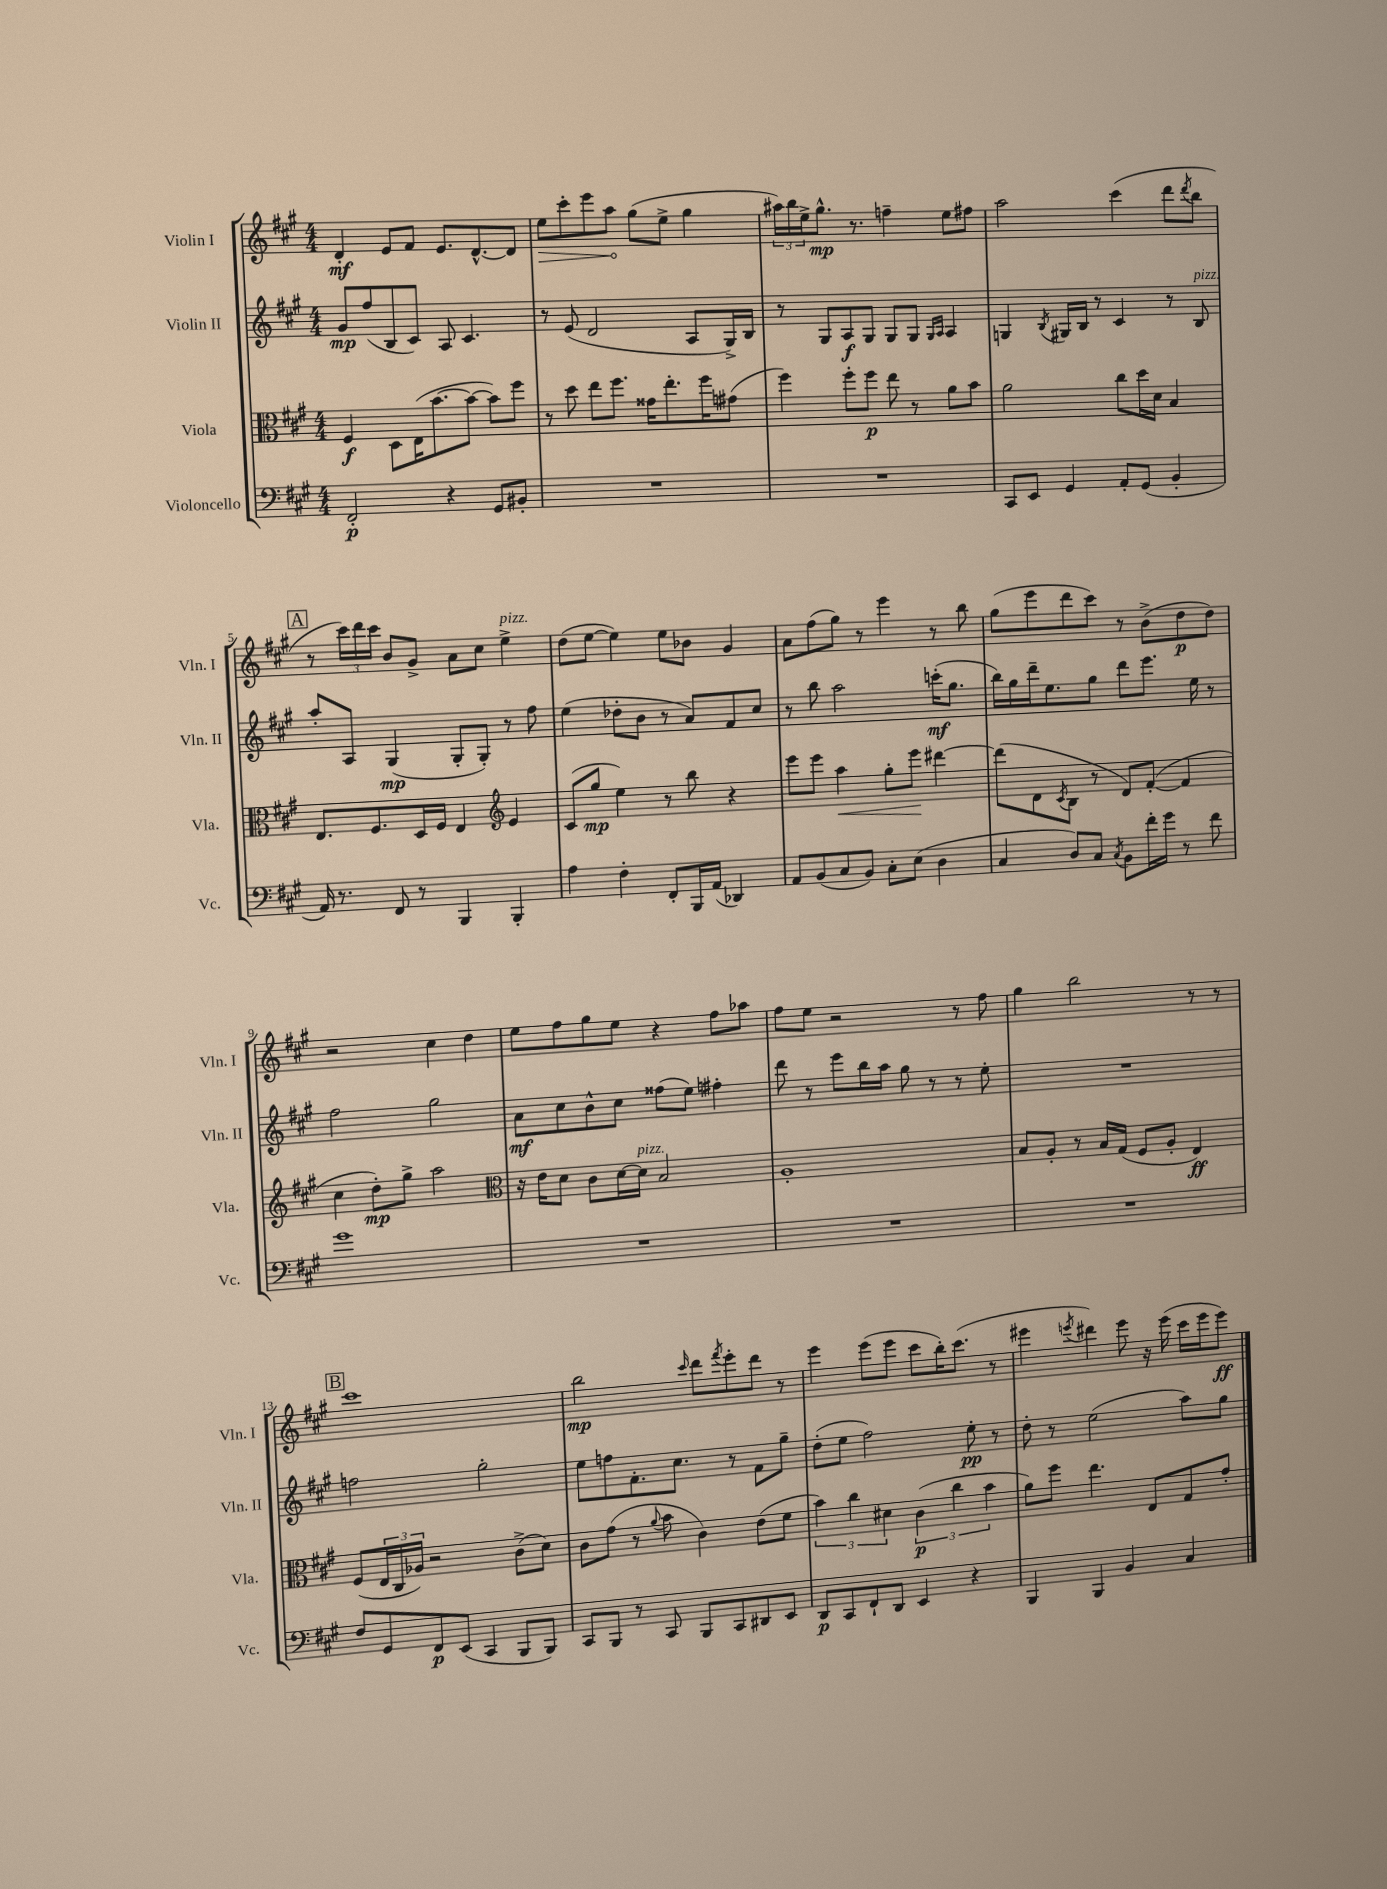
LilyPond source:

<<
\new StaffGroup <<
\new Staff = "s0" \with { instrumentName = "Violin I" shortInstrumentName = "Vln. I" } {
    \clef treble \key a \major \numericTimeSignature \time 4/4
    d'4-.\mf e'8 fis'8 e'8. d'8.~-^ d'8 |
    \once \override Hairpin.circled-tip = ##t e''8\> cis'''8-. e'''8 a''8\! gis''8( e''8-> gis''4 |
    \tuplet 3/2 { ais''16) b''16 e''16-> } gis''8.-^\mp r8. f''4-- e''8 fis''8 |
    a''2 cis'''4( d'''8 \acciaccatura { d'''8 } b''8 |
    \mark \markup { \box "A" } r8 \tuplet 3/2 { cis'''16) d'''16 cis'''16 } b'8 gis'8-> a'8 cis''8 e''4->^\markup { \italic "pizz." } |
    d''8( e''8~ e''4) e''8 bes'8 gis'4 |
    a'8 fis''8( gis''8) r8 e'''4 r8 b''8 |
    gis''8( e'''8 d'''8 cis'''8) r8 b'8->( d''8\p d''8) |
    r2 cis''4 d''4 |
    e''8 fis''8 gis''8 e''8 r4 fis''8 aes''8 |
    fis''8 e''8 r2 r8 fis''8 |
    gis''4 b''2 r8 r8 |
    \mark \markup { \box "B" } cis'''1 |
    b''2\mp \grace { cis'''16 } d'''8 \acciaccatura { fis'''8 } e'''8-. d'''8 r8 |
    e'''4 e'''8( e'''8 cis'''8 b''16-.) cis'''8.( r8 |
    eis'''4 \acciaccatura { e'''8 } dis'''4) e'''8 r16 e'''16( cis'''16 e'''16 e'''8\ff) \bar "|." |
}
\new Staff = "s1" \with { instrumentName = "Violin II" shortInstrumentName = "Vln. II" } {
    \clef treble \key a \major \numericTimeSignature \time 4/4
    gis'8\mp fis''8( b8 cis'8) a8 cis'4. |
    r8 e'8( d'2 a8 gis16->) b16 |
    r8 gis8 a8\f gis8 gis8 gis8 \grace { gis16 a16 } a4 |
    g4 \acciaccatura { b8 } gis16 b16 r8 cis'4 r8 b8^\markup { \italic "pizz." } |
    \mark \markup { \box "A" } a''8-. a8 gis4\mp( gis8-. gis8-.) r8 fis''8 |
    e''4( des''8-. b'8 r8 a'8) fis'8 cis''8 |
    r8 b''8 a''2 c'''16-.\mf( gis''8. |
    b''16) gis''16 d'''16-- e''8. gis''8 d'''8 e'''8. e''16 r8 |
    fis''2 gis''2 |
    a'8\mf cis''8 b'8-^ cis''8 fisis''8( e''8) fis''4-. |
    d'''8 r8 e'''8 b''16 a''16 gis''8 r8 r8 e''8-. |
    R1 |
    \mark \markup { \box "B" } f''2 gis''2-. |
    e''8 f''8 fis'8.-. cis''8. r8 fis'8 gis''8-- |
    d''8-.( e''8 fis''2) e''8-.\pp r8 |
    d''8-. r8 e''2( a''8) gis''8 \bar "|." |
}
\new Staff = "s2" \with { instrumentName = "Viola" shortInstrumentName = "Vla." } {
    \clef alto \key a \major \numericTimeSignature \time 4/4
    fis4\f d8 e16( b'8.~ b'8~ b'8) fis''8 |
    r8 d''8 e''8 fis''8. gisis'16 e''8.-. fis''16 gis'8( |
    fis''4) fis''8-. fis''8\p e''8 r8 a'8 b'8 |
    a'2 cis''8 d''16 d'16 b4 |
    \mark \markup { \box "A" } e8. fis8. d16 fis16 e4 \clef treble e'4 |
    cis'8( gis''8\mp e''4) r8 b''8 r4 |
    e'''8 e'''8 a''4\< gis''8-. e'''8\! dis'''4~ |
    dis'''8( d'8 \acciaccatura { cis'8 } b8 r8 d'8) fis'8~-.( fis'4 |
    cis''4 d''8-.\mp) gis''8-> a''2 |
    \clef alto r16 e'16 d'8 cis'8 d'16~ d'16^\markup { \italic "pizz." } b2 |
    a1-. |
    b8 a8-. r8 b16 gis16( fis8 a8-. e4\ff) |
    \mark \markup { \box "B" } fis8( \tuplet 3/2 { e16 cis16 aes16) } r2 cis'8->( d'8) |
    cis'8 gis'8( r8 \appoggiatura { a'8 } b'8 cis'4) e'8( fis'8 |
    \tuplet 3/2 { b'4) cis''4 dis'4 } \tuplet 3/2 { cis'4\p( cis''4 b'4 } |
    a'8) fis''8 e''4. e8 gis8 gis'8-. \bar "|." |
}
\new Staff = "s3" \with { instrumentName = "Violoncello" shortInstrumentName = "Vc." } {
    \clef bass \key a \major \numericTimeSignature \time 4/4
    fis,2-.\p r4 gis,8 bis,8-. |
    R1 |
    R1 |
    cis,8 e,8 gis,4 a,8-. gis,8( b,4-. |
    \mark \markup { \box "A" } a,16) r8. fis,8 r8 b,,4 b,,4-. |
    a4 fis4-. fis,8-. b,,16 a,16( des,4) |
    a,8 b,8( cis8 b,8) cis8-. e8( d4 |
    cis4 d8) cis8 \acciaccatura { cis8 } b,8 fis'16-. gis'16 r8 fis'8 |
    gis'1 |
    R1 |
    R1 |
    R1 |
    \mark \markup { \box "B" } fis8 gis,8 fis,8\p e,8( cis,4 b,,8 b,,8) |
    cis,8 b,,8 r8 cis,8 b,,8 cis,8 dis,8 e,8 |
    d,8\p cis,8 fis,8-! d,8 e,4 r4 |
    b,,4 b,,4 b,4 cis4 \bar "|." |
}
>>
>>
